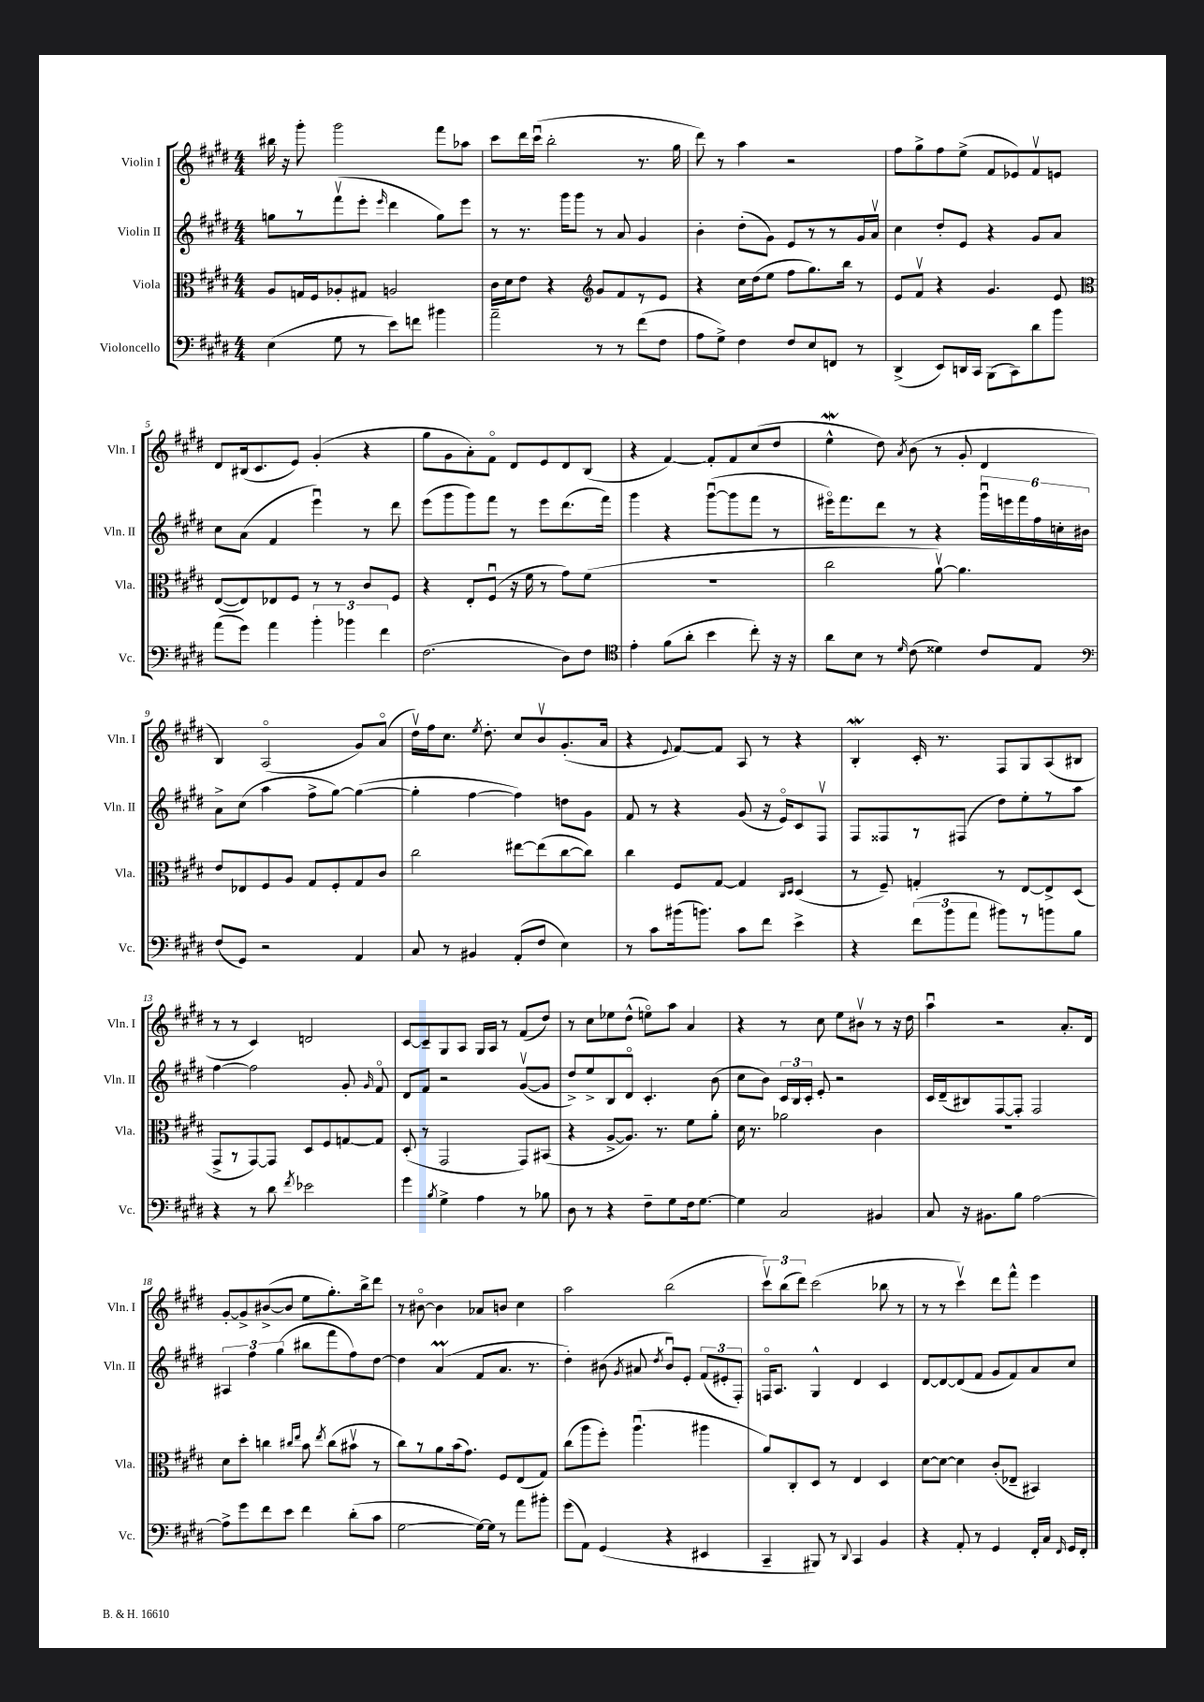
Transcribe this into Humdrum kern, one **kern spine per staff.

**kern	**kern	**kern	**kern
*staff4	*staff3	*staff2	*staff1
*clefF4	*clefC3	*clefG2	*clefG2
*k[f#c#g#d#]	*k[f#c#g#d#]	*k[f#c#g#d#]	*k[f#c#g#d#]
*M4/4	*M4/4	*M4/4	*M4/4
(4E	8A	8gg	16bb#
.	.	.	16r
.	16G	8r	8ggg#'
.	16F#	.	.
8G#	8A-'	(8fff#v	2ggg#
8r	8G#	8eee'	.
.	.	16qqeee	.
8e)	2A	4ddd#	.
8f	.	.	.
4b#	.	8gg)	8fff#
.	.	8eee	8aa-
=	=	=	=
2a~	16c#	8r	8ccc#
.	16d#	.	.
.	8e	8.r	16ddd#
.	.	.	(16ccc#u
.	4r	.	2bb'
.	.	16ggg#	.
.	.	8ggg#	.
*	*clefG2	*	*
8r	8g#	8r	.
8r	8f#	8a	.
(8f#	8r	4g#	8.r
8F#	8e	.	.
.	.	.	16gg#
=	=	=	=
8A	4r	4b'	8ddd#)
8G#^)	.	.	8r
4F#	16cc#	(8dd#'	4aa
.	(16dd#	.	.
.	8ee	8g#)	.
8F#	8ff#	8e	2r
8E	8.gg#)	8r	.
8FF	.	8r	.
.	16bb	.	.
8r	8r	16g#	.
.	.	16av	.
=	=	=	=
(4DD#^	8e	4cc#	8ff#
.	8f#v	.	8gg#^
8EE)	4r	8dd#'	8ff#
16DD	.	8e	(8ee^
16CC#	.	.	.
(8BBB	4.g#	4r	8f#
8CC#)	.	.	8e-)
8d#	.	8g#	8f#v
8b	8e	8a	8e
=	=	=	=
*	*clefC3	*	*
(8a	([8E	8cc#	8d#
8g#)	8E])	(8a	(16B#
.	.	.	8.c#
4a	8E-	4f#	.
.	8F#	.	8e)
6b'	8r	4eeeu)	(4g#'
.	8r	.	.
6b-	.	.	.
.	8c#	8r	4r
6f#	.	.	.
.	8F#	8ddd#	.
=	=	=	=
(2.F#	4r	(8eee	8gg#
.	.	8ggg#	8g#
.	8E'	8ggg#)	8a')
.	(8F#u	8fff#	8f#o
.	16r	8r	8d#
.	16f#	.	.
.	8r	8eee	8e
8D#)	8g#)	(8.ddd#	8d#
8F#	(8f#	.	(8B
.	.	16fff#)	.
=	=	=	=
*clefC4	*	*	*
4e'	1r	4ggg#	4r
(8f#	.	4r	[4f#)
8a'	.	.	.
4b	.	([8ggg#u	8f#']
.	.	8ggg#]	8f#
8cc#')	.	8fff#	(8cc#
16r	.	8r	8dd#
16r	.	.	.
=	=	=	=
8a	2cc#	16eee#o)	4ee^^
.	.	8.fff#	.
8B	.	.	.
8r	.	8ddd#	8dd#)
16qqd#	.	.	8qa
(8c#	.	8r	(8b
4d##)	[8av)	4r	8r
.	4.a]	.	8g#'
8c#	.	24ggg#u	4d#
.	.	24eee	.
.	.	24fff#	.
8E	.	24ff#	.
.	.	24cc'	.
.	.	24b#	.
=	=	=	=
*clefF4	*	*	*
(8F#	8e	8a^	4B)
8GG#)	8E-	(8cc#	.
2r	8F#	4aa	(2Ao
.	8A	.	.
.	8G#	8ff#^	.
.	8F#'	[8gg#)	.
4AA	8G#	(4gg#_	8g#)
.	8c#	.	(8ao
=	=	=	=
8C#	2cc#	4gg#']	16dd#v)
.	.	.	16ff#
8r	.	.	8.cc#
4BB#	.	[4ff#	.
.	.	.	8qee
.	.	.	8.dd#'
(8AA'	[8ee#	4ff#])	8cc#
8F#	(8ee#]	.	8bv
4E)	[8cc#	8dd	(8.g#'
.	8cc#])	8g#	.
.	.	.	16a
=	=	=	=
8r	4cc#	8f#	4r
8c#	.	8r	.
.	.	.	8qqe
(16b#	8F#	4r	[8f#)
8.b)	.	.	.
.	[8G#	.	8f#]
8c#	4G#]	(8g#	8A
8f#	.	16r	8r
.	.	16eo)	.
.	16qqC#	.	.
.	16qqD#	.	.
4e^	(4D#	8c#	4r
.	.	8F#v	.
=	=	=	=
4r	8r	8F#	4B'
.	8F#~)	8F##	.
(12f#	4G'	8r	16c#'
.	.	.	8.r
12b	.	.	.
.	.	(8F#	.
12a	.	.	.
8b#)	8r	8dd#)	8F#
8r	[8E	8ee'	8G#
8b	8E^]	8r	(8A
8B	(8D#	8aa	8B#
=	=	=	=
4r	8GG#^	[4ff#	8r
.	8r	.	8r
8r	[8GG#)	2ff#]	4c#)
8d#	8GG#]	.	.
8qf#	.	.	.
2e-	8D#	.	2d
.	8F#	.	.
.	[8G	8g#'	.
.	.	16qqg#	.
.	8G]	8f#o	.
=	=	=	=
4g#	(8D#'	8d#	[8c#
.	8r	8f#	8c#~]
8qB	.	.	.
4G#^	2GG#	2r	8G#
.	.	.	8A
4A	.	.	16G#
.	.	.	16A
.	.	.	8r
8r	8GG#)	([8g#v	(8f#
8B-	(8BB#	8g#]	8dd#)
=	=	=	=
8D#	4r	8dd#^)	8r
8r	.	8ee^	8cc#
4r	[8A^	8B	8ee-
.	8.A])	8d#o	(8dd#^^
8F#~	.	4.c#'	8eeo)
.	8.r	.	.
8G#	.	.	8aa
16F#	8f#	.	4a
[8.G#	.	.	.
.	8a'	(8b	.
=	=	=	=
4G#]	16d#	8cc#	4r
.	8.r	.	.
.	.	8b)	.
2C#	2a-	24c#	8r
.	.	24B	.
.	.	24c#'	.
.	.	8e'	8cc#
.	.	2r	8ee
.	.	.	8b#v
4BB#	4c#	.	8r
.	.	.	16r
.	.	.	16dd#
=	=	=	=
8C#	1r	16c#	4aau
.	.	(16d#~	.
16r	.	8B#)	.
8.BB#	.	.	.
.	.	[8F#	2r
8B	.	8F#']	.
[2A	.	2F#	.
.	.	.	8.a'
.	.	.	16d#
=	=	=	=
8A^]	8d#	6A#	[8g#'
8g#	8dd#'	.	8g#^]
.	.	6ff#	.
8f#	4cc	.	([8b#^
.	.	(6gg#	.
8e	.	.	8b#]
.	16qqcc#	.	.
.	16qqee	.	.
4f#	8b	8bb#	8ee
.	8qee	.	.
.	(8cc#	8fff#	8.gg#')
(8d#'	8b#v	8ff#)	.
.	.	.	16bb^
8c#	8r	[8dd#	8ddd#
=	=	=	=
[2G#	8cc#)	4dd#]	8r
.	8r	.	[8b#o
.	8a	(4a	4b#]
.	(16b	.	.
.	8.g#)	.	.
16G#_)	.	8f#	8a-
16G#]	.	.	.
8r	8F#	8.a	8b
8a	(8E	.	4cc#
.	.	8.r	.
8b#'	8G#)	.	.
=	=	=	=
(8g#	(8cc#	4dd#')	2aa
8AA)	8aa	.	.
(4GG#	8ff#')	(8b#	.
.	.	8qg#	.
.	(4.aau	8a#	.
.	.	8qdd#	.
4r	.	8b#u)	(2bb
.	.	8e'	.
4EE#	4aa#	(12f#	.
.	.	12e#'	.
.	.	12F#')	.
=	=	=	=
4CC#~	8a)	16Fo	12ccc#v)
.	.	8.A	.
.	.	.	(12bb
.	8C#'	.	.
.	.	.	12ddd#)
8BBB#)	8D#	4G#^^	(2ccc#
8r	8r	.	.
8qqDD#	.	.	.
4CC#	4E	4d#	.
4BB	4D#	4c#	8bb-
.	.	.	8r
=	=	=	=
4r	[8d#	[8d#	8r
.	8d#_	8d#_	8r
8AA'	4d#]	(8d#]	4ccc#v)
8r	.	8f#	.
4GG#	(8c#'	8g#	8ddd#
.	8E-~	8f#)	8fff#^^
16FF#'	4BB#)	8a	4eee
16C#	.	.	.
16qqFF#	.	.	.
16GG#	.	8cc#	.
16FF#'	.	.	.
==	==	==	==
*-	*-	*-	*-
